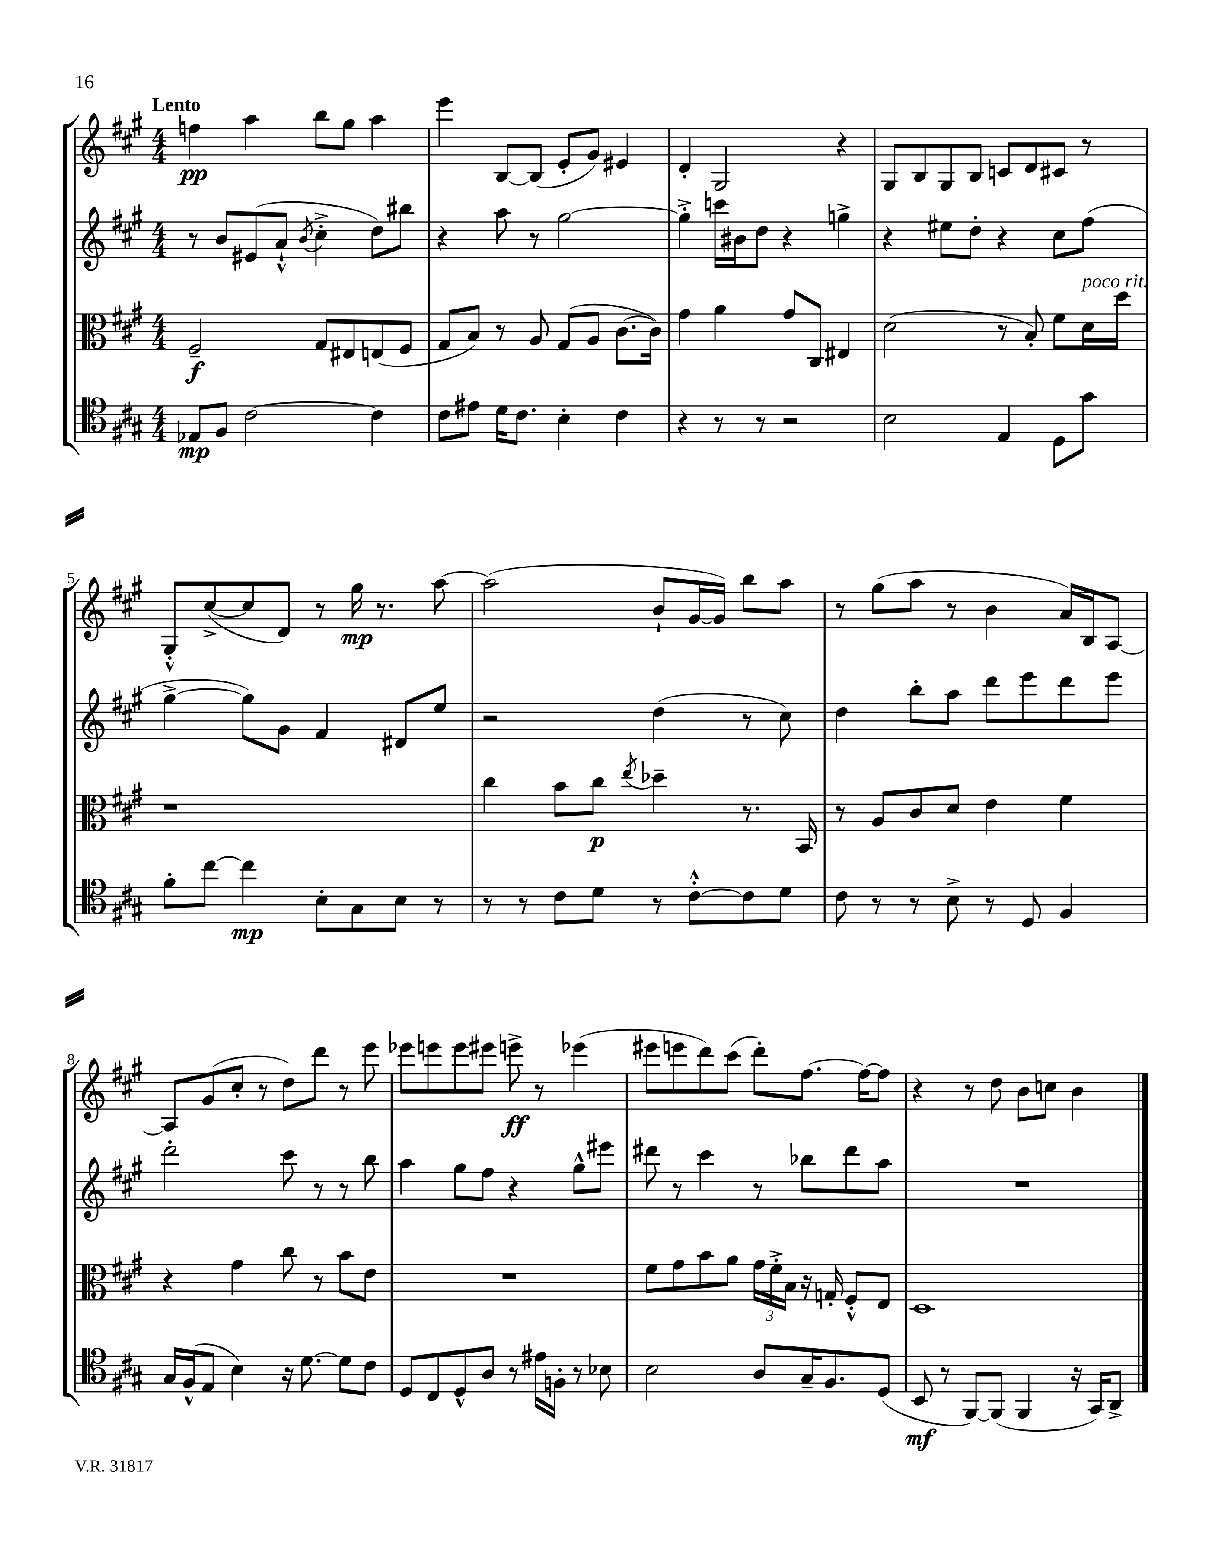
<<
\new StaffGroup <<
\new Staff = "s0" {
    \clef treble \key a \major \numericTimeSignature \time 4/4 \tempo "Lento"
    f''4\pp a''4 b''8 gis''8 a''4 |
    e'''4 b8~ b8( e'8-. gis'8) eis'4 |
    d'4-. gis2 r4 |
    gis8 b8 gis8 b8 c'8 d'8 cis'8 r8 |
    gis8-.-^ cis''8~->( cis''8 d'8) r8 gis''16\mp r8. a''8~ |
    a''2( b'8-! gis'16~ gis'16) b''8 a''8 |
    r8 gis''8( a''8 r8 b'4 a'16) b16 a8~ |
    a8 gis'8( cis''8-. r8 d''8) d'''8 r8 e'''8 |
    ees'''8 e'''8 e'''8 eis'''8 e'''8->\ff r8 ees'''4( |
    eis'''8 e'''8 d'''8) cis'''8( d'''8-.) fis''8.~ fis''16~ fis''8 |
    r4 r8 d''8 b'8 c''8 b'4 \bar "|." |
}
\new Staff = "s1" {
    \clef treble \key a \major \numericTimeSignature \time 4/4
    r8 b'8 eis'8( a'8-!-^ \acciaccatura { b'8 } cis''4-.-> d''8) bis''8 |
    r4 a''8 r8 gis''2~ |
    gis''4-.-> c'''16 bis'16 d''8 r4 g''4-> |
    r4 eis''8 d''8-. r4 cis''8 fis''8( |
    gis''4~-> gis''8) gis'8 fis'4 dis'8 e''8 |
    r2 d''4( r8 cis''8) |
    d''4 b''8-. a''8 d'''8 e'''8 d'''8 e'''8 |
    d'''2-. cis'''8 r8 r8 b''8 |
    a''4 gis''8 fis''8 r4 gis''8-^ eis'''8 |
    dis'''8 r8 cis'''4 r8 bes''8 dis'''8 a''8 |
    R1 \bar "|." |
}
\new Staff = "s2" {
    \clef alto \key a \major \numericTimeSignature \time 4/4
    fis2--\f gis8 eis8 e8( fis8 |
    gis8 b8) r8 a8 gis8( a8 cis'8.~ cis'16) |
    gis'4 a'4 gis'8 cis8 eis4 |
    d'2( r8 b8-.) fis'8 d'16^\markup { \italic "poco rit." } d''16 |
    r1 |
    cis''4 b'8 cis''8\p \acciaccatura { e''8 } des''4-- r8. b,16 |
    r8 a8 cis'8 d'8 e'4 fis'4 |
    r4 gis'4 cis''8 r8 b'8 e'8 |
    R1 |
    fis'8 gis'8 b'8 a'8 \tuplet 3/2 { gis'16 fis'16-.-> b16 } r16 g16-. fis8-.-^ e8 |
    d1 \bar "|." |
}
\new Staff = "s3" {
    \clef tenor \key a \major \numericTimeSignature \time 4/4
    ees8\mp fis8 cis'2~ cis'4 |
    cis'8 eis'8 d'16 cis'8. b4-. cis'4 |
    r4 r8 r8 r2 |
    b2 e4 d8 gis'8 |
    fis'8-. cis''8~ cis''4\mp b8-. gis8 b8 r8 |
    r8 r8 cis'8 d'8 r8 cis'8~-.-^ cis'8 d'8 |
    cis'8 r8 r8 b8-> r8 d8 fis4 |
    gis16 fis16-^( e8 b4) r16 d'8.~ d'8 cis'8 |
    d8 cis8 d8-^ a8 r8 eis'16 f16-. r8 bes8 |
    b2 a8 gis16-- fis8. d8( |
    b,8\mf r8 fis,8~) fis,8( fis,4 r16 gis,16) a,8-> \bar "|." |
}
>>
>>
